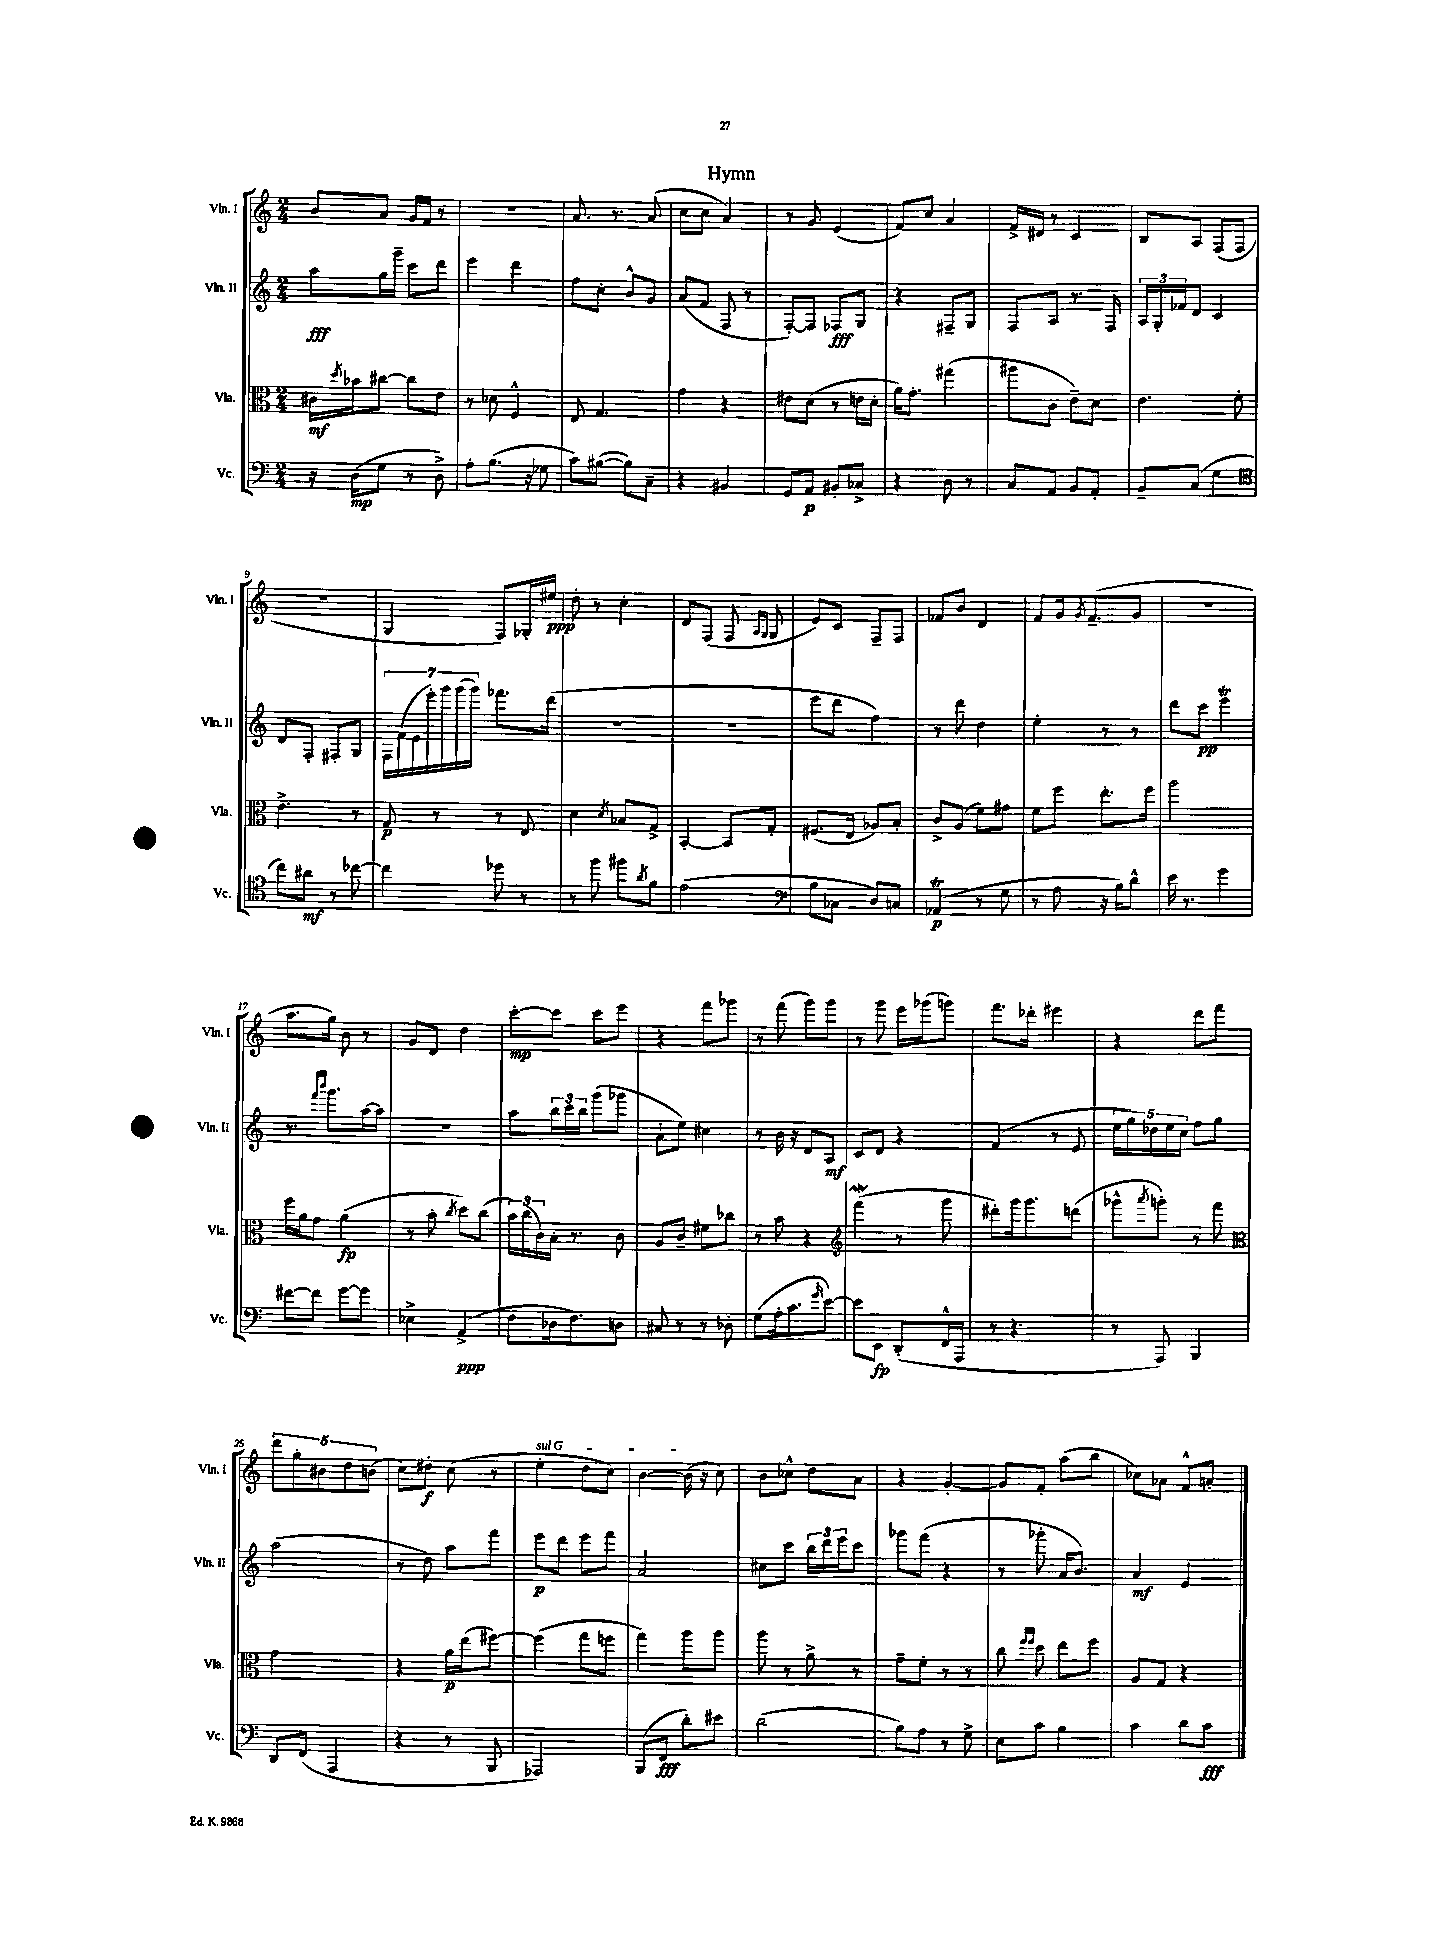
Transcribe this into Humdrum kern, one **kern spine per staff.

**kern	**kern	**kern	**kern
*staff4	*staff3	*staff2	*staff1
*clefF4	*clefC3	*clefG2	*clefG2
*k[]	*k[]	*k[]	*k[]
*M2/4	*M2/4	*M2/4	*M2/4
16r	16c#	8aa	8b
.	8qdd	.	.
(16D	16b-	.	.
8G	[8cc#	16gg	8a
.	.	16ggg~	.
8r	8cc#]	8ccc	16g
.	.	.	16f
8D^)	8e	8ddd	8r
=	=	=	=
8A'	8r	4eee	2r
(8.B	8d-	.	.
.	4F^^	4ddd	.
16r	.	.	.
8G-	.	.	.
=	=	=	=
8c)	8E	8ff	8.a
([8B#	4.G	8cc'	.
.	.	.	8.r
8B#])	.	8b^^	.
8C~	.	8g	(8a
=	=	=	=
4r	4g	(8a	8cc
.	.	8f	8cc
4BB#	4r	8F	4a)
.	.	8r	.
=	=	=	=
8GG	8e#	[8F')	8r
8AA	(8d	8F]	8g
8BB#'	8r	8F-	(4e
8C-^	16e	8G	.
.	16d'	.	.
=	=	=	=
4r	16a)	4r	8f)
.	8.g'	.	.
.	.	.	8cc
8D	(4gg#	8F#~	4a
8r	.	8G	.
=	=	=	=
8C	8aa#	8F	16f^
.	.	.	16d#
8AA	8c	8A	8r
8BB	8e~)	8.r	4c
8AA'	8d	.	.
.	.	16F	.
=	=	=	=
8BB~	4.e	24A	8B
.	.	24G'	.
.	.	24f-	.
(8C	.	8d	8A
4G	.	4c	(8F
.	8f'	.	8F
=	=	=	=
*clefC4	*	*	*
8cc)	4.e^	8d	2r
8a#	.	8F'	.
8r	.	8F#'	.
[8cc-	8r	8G	.
=	=	=	=
4cc-]	8G	28F	4G
.	.	(28f	.
.	.	28e	.
.	.	28eee')	.
.	8r	.	.
.	.	28ggg	.
.	.	(28ggg	.
.	.	28ggg)	.
8dd-	8r	8.fff-	8F)
8r	8E	.	16G-'
.	.	(16ddd	16ee#
=	=	=	=
8r	4d	2r	8dd'
8ff	.	.	8r
.	8qd	.	.
8ff#	8B-	.	4cc'
8qa	.	.	.
8f	8G^	.	.
=	=	=	=
(2e	[4BB'	2r	8d
.	.	.	(8F
.	8BB]	.	8F
.	.	.	16qqA
.	.	.	16qqG
.	8G'	.	8G
=	=	=	=
*clefF4	*	*	*
8B	(8.F#	8eee	8e)
8C-	.	8ddd	8c
.	16E	.	.
8D)	8A-)	4ff)	8F~
8C	8B'	.	8F
=	=	=	=
(4AA-	8c^	8r	8f-
.	(8A	8ddd	8b
8r	8f)	4dd	4d
8G	8g#	.	.
=	=	=	=
8r	8f	4ee'	8f
8A	8ff	.	16g
.	.	.	8qg
.	.	.	(8.f~
16r	8.ee'	8r	.
16B)	.	.	.
8d^^	.	8r	8g
.	16ff	.	.
=	=	=	=
16e	2aa	8ddd	2r
8.r	.	.	.
.	.	8ccc	.
4g	.	4eee	.
=	=	=	=
[8f#	16ff	8.r	8.aa
.	16a	.	.
8f#]	8g	.	.
.	.	16qqfff	.
.	.	16qqbbb	.
.	.	8.ggg	16gg)
[8g	(4a	.	8b
8g]	.	[16aa	8r
.	.	16aa]	.
=	=	=	=
4E-^	8r	2r	8g
.	8b'	.	8d
.	8qcc	.	.
(4AA^	8dd)	.	4dd
.	(8cc	.	.
=	=	=	=
8F	24b)	8aa	[8ccc'
.	(24cc	.	.
.	24c)	.	.
16D-	16B'	24bb	8ccc]
.	.	24ccc	.
8.F)	8.r	.	.
.	.	24bb	.
.	.	(8ggg	8ccc
8D	8c	8ggg-	8eee
=	=	=	=
8C#	8A	8a`	4r
8r	8c~	8ee)	.
8r	8f#	4cc#	8fff
8D-'	8cc-	.	8ggg-
=	=	=	=
(8G	8r	8r	8r
16A'	8b	16b	(8fff
8.c	.	16r	.
.	4r	8d	8ggg)
16qqg	.	.	.
[8e)	.	8A	8ggg
=	=	=	=
*	*clefG2	*	*
8e]	(4fff	8c	8r
8EE	.	8d	8ggg
(8DD'	8r	4r	16eee
.	.	.	(16ggg-
16FF^^	8ggg	.	8ggg)
16AAA	.	.	.
=	=	=	=
8r	8ddd#')	(4f	8.fff
4.r	16ggg	.	.
.	8.ggg	.	16ddd-'
.	.	8r	4eee#
.	(8ddd	8e	.
=	=	=	=
8r	8ggg-^^	20ee	4r
.	.	20gg)	.
.	.	20dd-	.
.	8qaaa	.	.
8AAA)	8ggg')	.	.
.	.	20ee	.
.	.	20cc	.
4BBB	8r	8ff	8ddd
.	8fff	8gg	8fff
=	=	=	=
*	*clefC3	*	*
8DD	2g	(2aa	10ddd
.	.	.	10gg'
(8FF	.	.	.
.	.	.	10b#
4AAA	.	.	.
.	.	.	10dd
.	.	.	(10b
=	=	=	=
4r	4r	8r	8cc)
.	.	8dd)	8dd#'
8r	16a	8aa	(8cc
.	(16ee	.	.
8BBB	[8ff#)	8fff	8r
=	=	=	=
2AAA-)	(4ff#]	8eee	4ee'
.	.	8ddd	.
.	8gg	8eee	8dd
.	8ff	8fff	8cc)
=	=	=	=
(8BBB	4gg)	2a	[4b
8FF	.	.	.
8d')	8aa	.	(16b]
.	.	.	16r
8e#	8aa	.	8cc)
=	=	=	=
(2d	8aa	8cc#	8b
.	8r	8ccc	8cc-^^
.	8a^	24bb	8dd
.	.	24ddd	.
.	.	24eee	.
.	8r	8ccc	8a
=	=	=	=
8B)	8g~	8ggg-	4r
8A	8f'	(8fff	.
8r	8r	4r	[4g'
8G^	8r	.	.
=	=	=	=
8E	8cc	8r	8g]
.	16qqff	.	.
.	16qqff	.	.
8c	8dd	8ggg-'	8f'
4B	8ee	16a	(8aa
.	.	8.b)	.
.	8ff	.	8bb
=	=	=	=
4c	8A	4a	8cc-)
.	8G	.	8a-
8d	4r	4e	8f^^
8c	.	.	8a'
==	==	==	==
*-	*-	*-	*-
